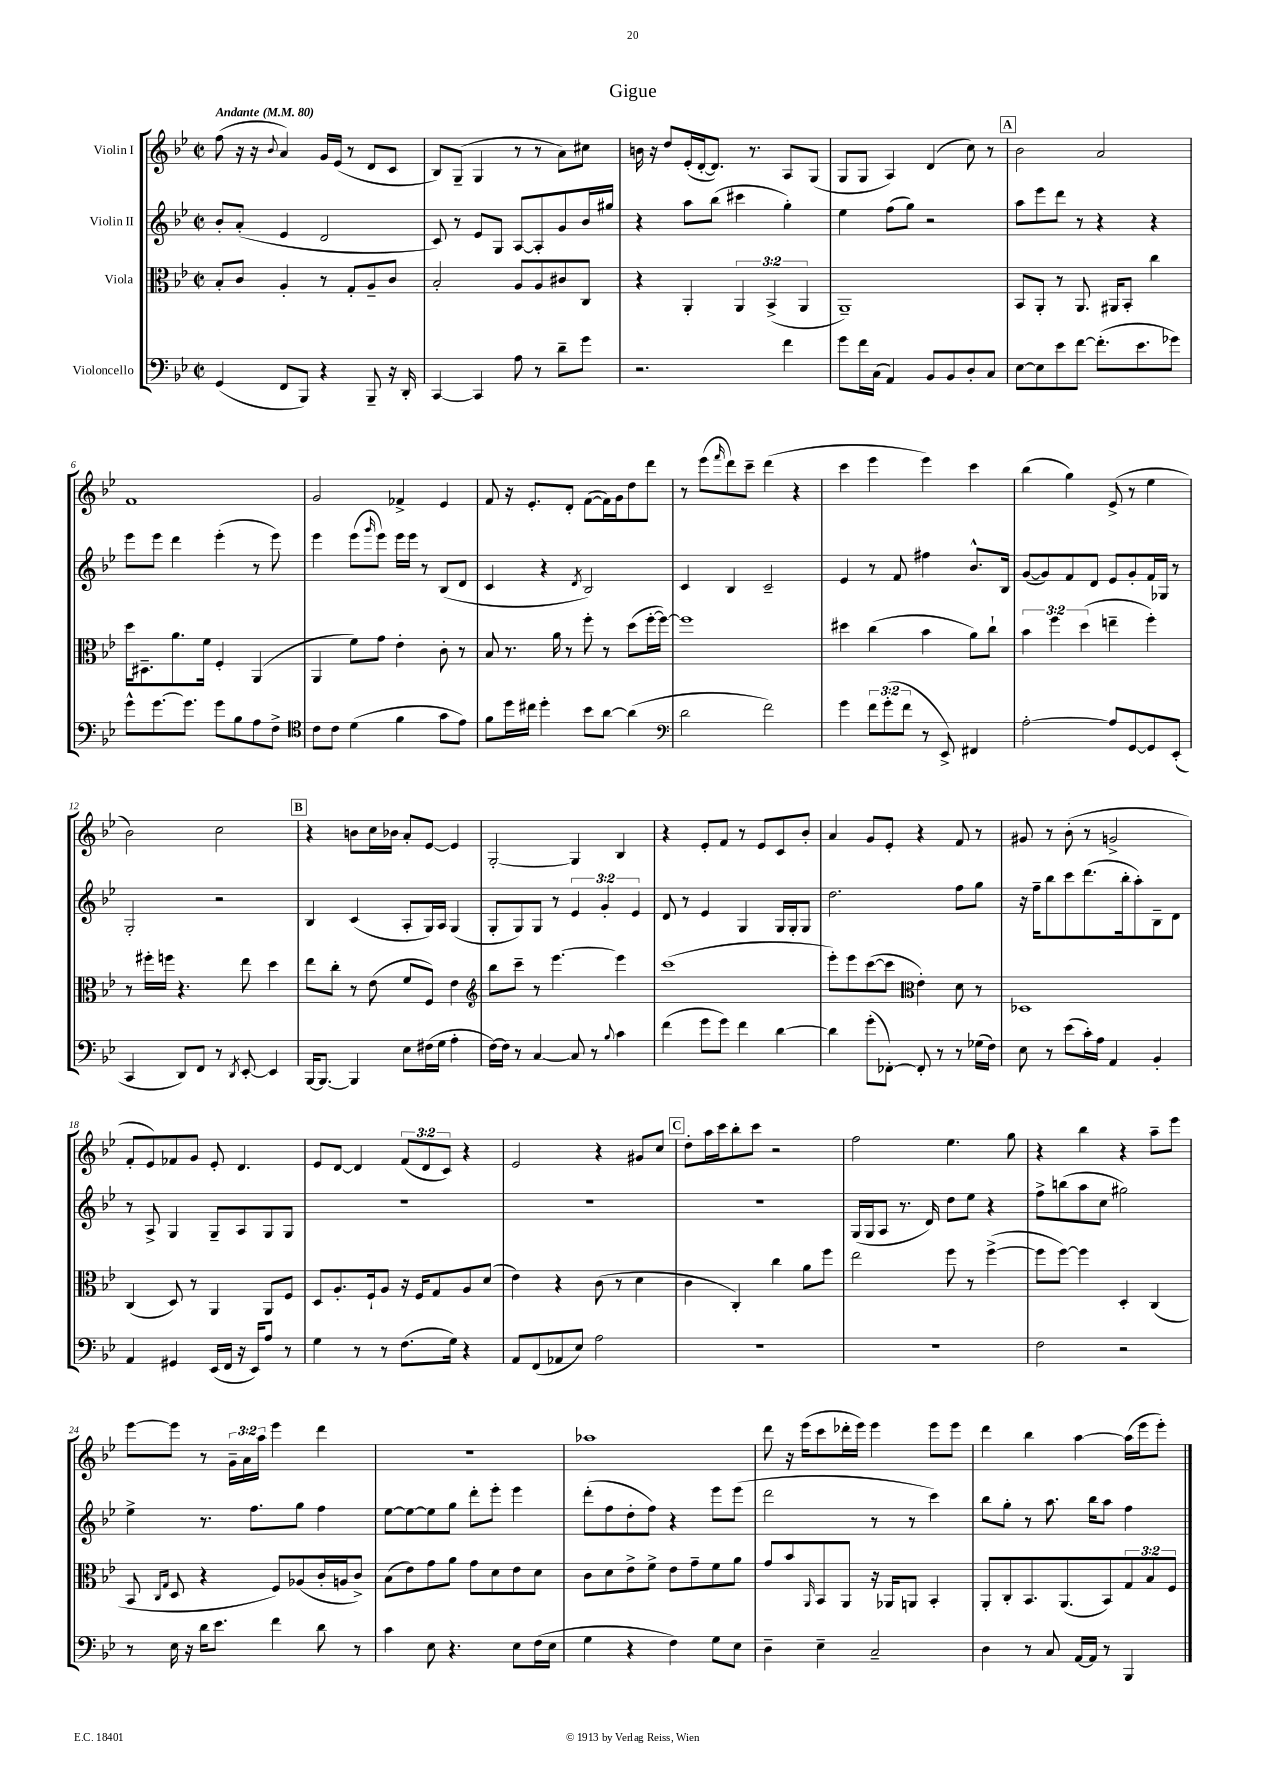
\header { title = "Gigue" }
<<
\new StaffGroup <<
\new Staff = "s0" \with { instrumentName = "Violin I" } {
    \clef treble \key bes \major \defaultTimeSignature \time 2/2 \override Staff.TupletNumber.text = #tuplet-number::calc-fraction-text \tempo "Andante" 4 = 80
    f''8( r16 r16 \appoggiatura { bes'8 } a'4) g'16 ees'16( r8 d'8 c'8 |
    bes8) g8--( g4 r8 r8 a'8) cis''8 |
    b'16 r16 d''8 ees'16-.( d'16~-. d'8.) r8. a8 g8( |
    g8 g8 a4) d'4( c''8) r8 |
    \mark \markup { \box "A" } bes'2 a'2 |
    f'1 |
    g'2 fes'4-> ees'4 |
    f'8 r16 ees'8.-. d'8-. f'8~( f'16) g'16 d''8 d'''8 |
    r8 ees'''8( \grace { f'''16 } d'''8) c'''8-- d'''4( r4 |
    c'''4 ees'''4 ees'''4) c'''4 |
    bes''4( g''4) ees'8->( r8 ees''4 |
    bes'2) c''2 |
    \mark \markup { \box "B" } r4 b'8 c''16 bes'16 a'8-. ees'8~ ees'4 |
    g2~-. g4 bes4 |
    r4 ees'8-. f'8 r8 ees'8 c'8 bes'8-. |
    a'4 g'8 ees'8-. r4 f'8 r8 |
    gis'8 r8 bes'8-.( r8 g'2-> |
    f'8-. ees'8) fes'8 g'8 ees'8-. d'4. |
    ees'8 d'8~ d'4 \tuplet 3/2 { f'8( d'8 c'8) } r4 |
    ees'2 r4 gis'8 c''8 |
    \mark \markup { \box "C" } d''8-. a''16 c'''16 bes''8-. c'''8 r2 |
    f''2 ees''4. g''8 |
    r4 bes''4 r4 a''8-- ees'''8 |
    ees'''8~ ees'''8 r8 \tuplet 3/2 { g'16-- a'16 a''16 } ees'''4 d'''4 |
    R1 |
    aes''1 |
    d'''8 r16 ees'''16( c'''8 des'''16-. ees'''16) ees'''4 ees'''8 ees'''8 |
    d'''4 bes''4 a''4~ a''16( ees'''16 ees'''8-.) \bar "|." |
}
\new Staff = "s1" \with { instrumentName = "Violin II" } {
    \clef treble \key bes \major \defaultTimeSignature \time 2/2 \override Staff.TupletNumber.text = #tuplet-number::calc-fraction-text
    bes'8-. a'8-.( ees'4 d'2 |
    c'8) r8 ees'8 g8 a8~ a8-. g'8 bes'16 gis''16 |
    r4 a''8 bes''8( cis'''4 g''4-.) |
    ees''4 f''8( g''8) r2 |
    \mark \markup { \box "A" } a''8 ees'''8 d'''8 r8 r4 r4 |
    ees'''8 ees'''8 d'''4 ees'''4-.( r8 ees'''8) |
    ees'''4 ees'''8( \grace { g'''16 } ees'''8) ees'''16 ees'''16 r8 bes8( d'8 |
    c'4 r4 \acciaccatura { d'8 } bes2) |
    c'4 bes4 c'2-- |
    ees'4 r8 f'8 fis''4 bes'8.-^ bes16 |
    g'8~( g'8) f'8 d'8 ees'8 g'8-. f'16 ges16 r8 |
    g2-. r2 |
    \mark \markup { \box "B" } bes4 c'4( a8-. g16) a16 g4( |
    g8-. g8) g8 r8 \tuplet 3/2 { ees'4 g'4-. ees'4 } |
    d'8 r8 ees'4 g4 g16 g16-. g8 |
    d''2. f''8 g''8 |
    r16 f''16-- bes''8 c'''8 d'''8.( bes''16-. a''8-.) bes8-- d'8 |
    r8 a8-> g4 g8-- a8 g8 g8 |
    R1 |
    R1 |
    \mark \markup { \box "C" } R1 |
    g16( g16 a8 r8. d'16) d''8 ees''8 r4 |
    f''8-> b''8( a''8 c''8 gis''2) |
    ees''4-> r8. f''8. g''8 f''4 |
    ees''8~ ees''8~ ees''8 g''8 d'''8-. ees'''8-. ees'''4 |
    d'''8-.( f''8 d''8-. f''8) r4 ees'''8 ees'''8( |
    d'''2 r8 r8 c'''4) |
    bes''8 g''8-. r8 a''8. bes''16 a''8 f''4 \bar "|." |
}
\new Staff = "s2" \with { instrumentName = "Viola" } {
    \clef alto \key bes \major \defaultTimeSignature \time 2/2 \override Staff.TupletNumber.text = #tuplet-number::calc-fraction-text
    bes8-. c'8 a4-. r8 g8-. a8-- c'8 |
    bes2-. a8 a8 cis'8 c8 |
    r4 a,4-. \tuplet 3/2 { a,4 bes,4->( a,4 } |
    a,1--) |
    \mark \markup { \box "A" } bes,8 a,8-. r8 a,8. ais,16 bes,8-. c''4 |
    d''16 dis8.-- a'8. f'16 f4-. a,4( |
    a,4 f'8) g'8 ees'4-. c'8-. r8 |
    bes8 r8. a'16 r8 f''8-. r8 d''8( f''16~-. f''16~) |
    f''1 |
    dis''4 c''4( bes'4 a'8) c''8-! |
    \tuplet 3/2 { bes'4 f''4 d''4( } e''4-- f''4-.) |
    r8 fis''16-. f''16 r4. ees''8 d''4 |
    \mark \markup { \box "B" } ees''8 c''8-. r8 ees'8( f'8 f8) ees'4 |
    \clef treble bes''8 c'''8-- r8 ees'''4.~ ees'''4 |
    c'''1( |
    ees'''8-.) ees'''8 c'''8~( c'''8 \clef alto ees'4-.) d'8 r8 |
    des1 |
    c4( d8) r8 a,4 a,8 f8 |
    d8 a8.-. f16-! a8 r16 f16 g8 a8 d'8( |
    ees'4) r4 c'8( r8 d'4 |
    \mark \markup { \box "C" } c'4 c4-.) c''4 a'8 f''8 |
    ees''2 f''8 r8 f''4~->( |
    f''8 f''8~) f''4 d4-. c4( |
    bes,8 \grace { c16 g16 } d8 r4 f8) aes8( c'16-. a16 c'8->) |
    bes8( ees'8) g'8 a'8 g'8 d'8 ees'8 d'8 |
    c'8 d'8 ees'8-> f'8-> ees'8 g'8-- f'8 a'8 |
    g'8 bes'8 \grace { a,16 } bes,8 a,8 r16 aes,16 a,8 bes,4-. |
    a,8-. c8-. bes,8. a,8.( bes,8) \tuplet 3/2 { g8 bes8 f8 } \bar "|." |
}
\new Staff = "s3" \with { instrumentName = "Violoncello" } {
    \clef bass \key bes \major \defaultTimeSignature \time 2/2 \override Staff.TupletNumber.text = #tuplet-number::calc-fraction-text
    g,4( f,8 bes,,8) r4 bes,,8-- r16 d,16-. |
    c,4~ c,4 a8 r8 d'8-- g'8 |
    r2. f'4 |
    g'8 f'16 c16( a,4) bes,8 bes,8 d8-. c8 |
    \mark \markup { \box "A" } ees8~ ees8 ees'8 f'8~ f'8.-.( ees'8. ges'8) |
    g'8-^ g'8.~ g'8. g'8 bes8 a8 f8-> |
    \clef tenor c'8 c'8 d'4( f'4 g'8 ees'8) |
    f'8 d''16 cis''16 d''4-. bes'8 a'8~ a'4( |
    \clef bass d'2 f'2) |
    g'4 \tuplet 3/2 { f'8 g'8-.( f'8 } r8 ees,8->) fis,4 |
    a2~-. a8 g,8~ g,8 ees,8-.( |
    c,4 d,8) f,8 r8 \acciaccatura { d,8 } ees,8~-. ees,4 |
    \mark \markup { \box "B" } bes,,16~ bes,,8.~ bes,,4 ees8 fis16( g16 a4-. |
    f16~) f16 r8 c4~ c8 r8 \appoggiatura { bes8 } c'4 |
    f'4( g'8 g'8) f'4 d'4~ |
    d'4 g'8-.( fes,8~-.) fes,8-. r8 r8 ges16( f16) |
    ees8 r8 ees'8( c'16-.) a16 a,4 bes,4-. |
    a,4 gis,4 ees,16( f,16 r16 ees,16) a8 r8 |
    g4 r8 r8 f8.( g16) r4 |
    a,8 f,8( aes,8 ees8) a2 |
    \mark \markup { \box "C" } r1 |
    R1 |
    f2 r2 |
    r8 ees16 r16 d'16 ees'8. f'4 d'8 r8 |
    c'4 ees8 r4. ees8 f16( ees16 |
    g4 r4 f4) g8 ees8 |
    d4-- ees4-- c2-- |
    d4 r8 c8 a,16~ a,16 r8 bes,,4 \bar "|." |
}
>>
>>
